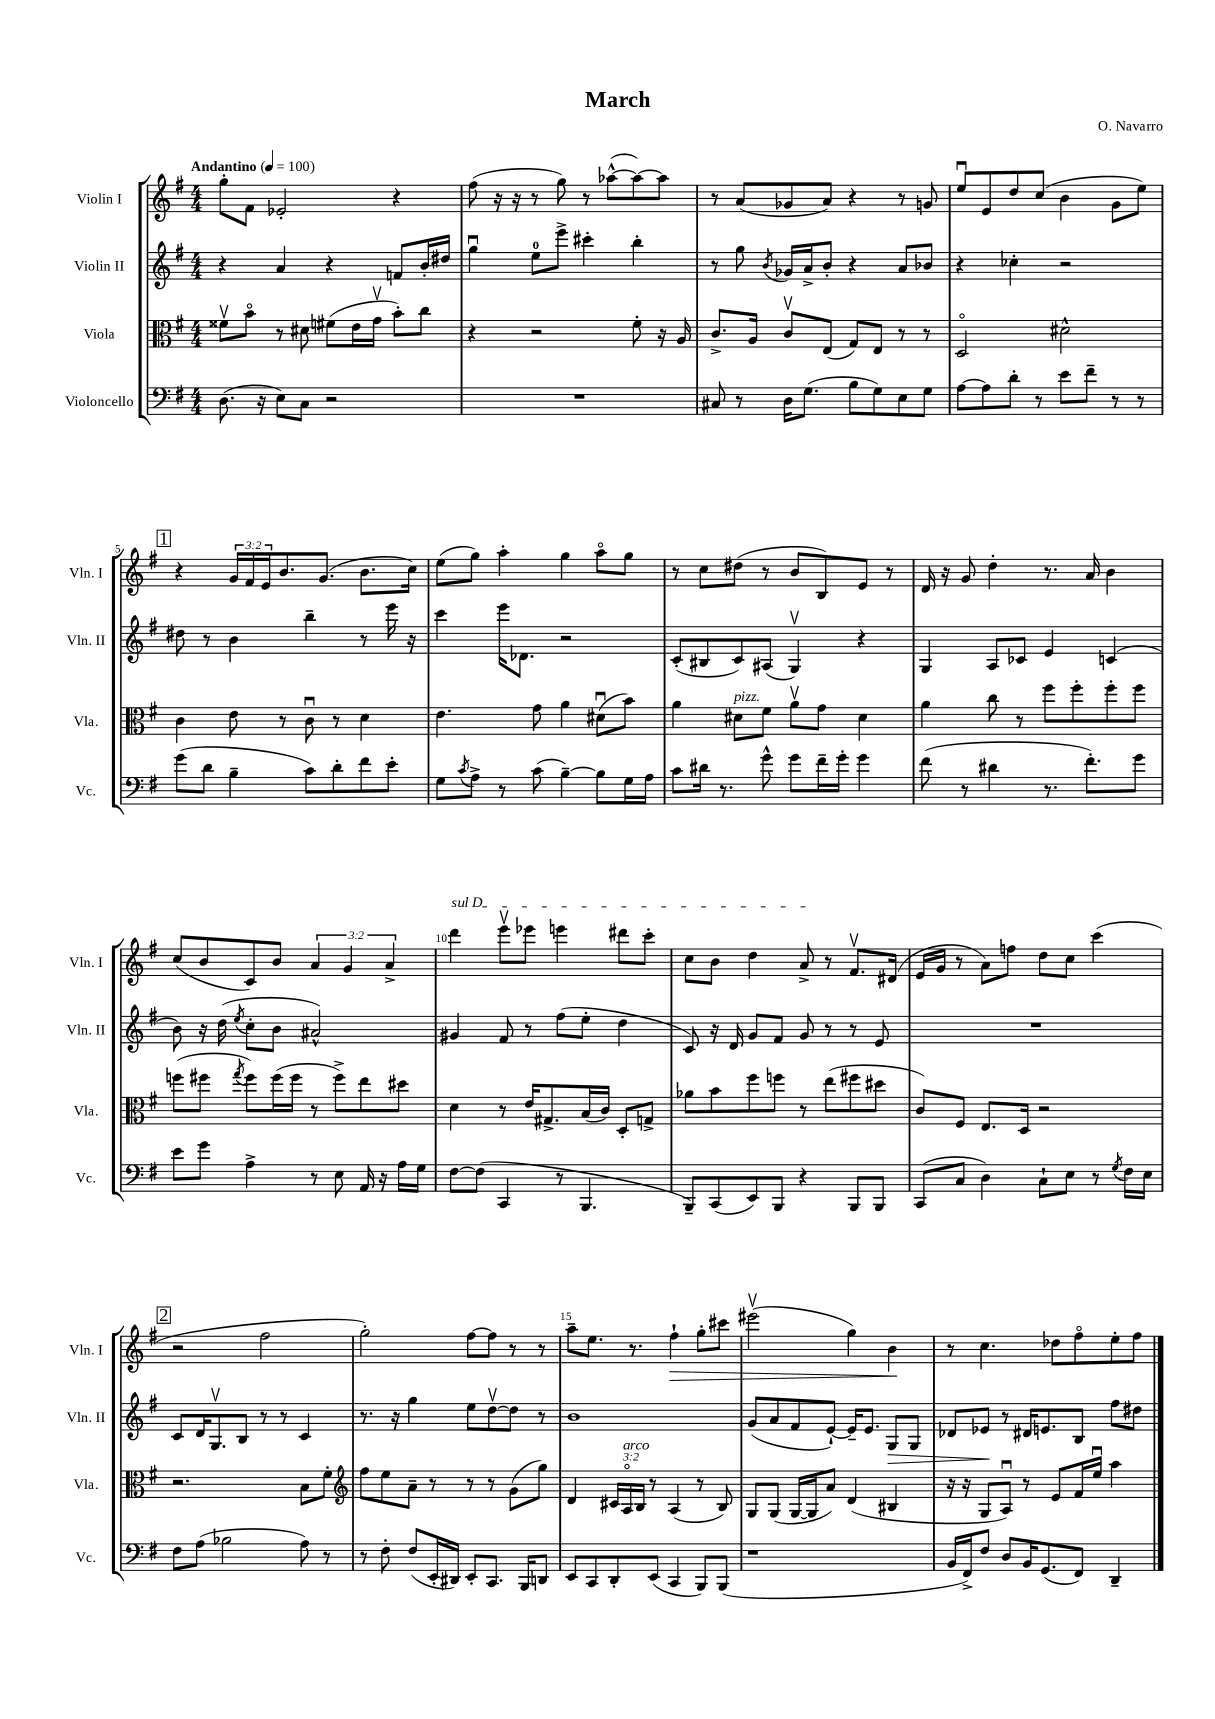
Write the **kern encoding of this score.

**kern	**kern	**kern	**kern
*staff4	*staff3	*staff2	*staff1
*clefF4	*clefC3	*clefG2	*clefG2
*k[f#]	*k[f#]	*k[f#]	*k[f#]
*M4/4	*M4/4	*M4/4	*M4/4
*MM100	*MM100	*MM100	*MM100
(8.D	8f##v	4r	8gg'
.	8bo	.	8f#
16r	.	.	.
8E)	8r	4a	2e-'
8C	8d#	.	.
2r	(8f#	4r	.
.	16e	.	.
.	16gv	.	.
.	8b')	8f	4r
.	8cc	16b'	.
.	.	16dd#	.
=	=	=	=
1r	4r	4ggu	(8ff#
.	.	.	16r
.	.	.	16r
.	2r	8ee	8r
.	.	8eee^	8gg)
.	.	4ccc#'	8r
.	.	.	([8aa-^^
.	8f#'	4bb'	8aa-_)
.	16r	.	8aa-]
.	16A	.	.
=	=	=	=
8C#	8.c^	8r	8r
8r	.	8gg	(8a
.	16A	.	.
.	.	8qb	.
16D	8cv	16g-	8g-
(8.G	.	16a^	.
.	(8E	8b'	8a)
8B	8G)	4r	4r
8G)	8E	.	.
8E	8r	8a	8r
8G	8r	8b-	8g
=	=	=	=
[8A	2Do	4r	8eeu
8A]	.	.	8e
8d'	.	4cc-'	8dd
8r	.	.	(8cc
8e	2d#^^	2r	4b
8f#~	.	.	.
8r	.	.	8g
8r	.	.	8ee)
=	=	=	=
(8g	4c	8dd#	4r
8d	.	8r	.
4B~	8e	4b	24g
.	.	.	24f#
.	.	.	24e
.	8r	.	8.b
8c)	8cu	4bb~	.
.	.	.	(8.g
8d'	8r	.	.
8f#	4d	8r	8.b
8e'	.	16eee	.
.	.	16r	16cc)
=	=	=	=
8G	4.e	4ccc	(8ee
8qc	.	.	.
8A^	.	.	8gg)
8r	.	16eee	4aa'
.	.	8.d-	.
(8c	8g	.	.
[4B~)	4a	2r	4gg
8B]	(8d#u	.	8aao
16G	8b)	.	8gg
16A	.	.	.
=	=	=	=
8c	4a	(8c'	8r
16d#	.	8B#	8cc
8.r	.	.	.
.	8d#	8c)	(8dd#
8g^^	8f#	(8A#	8r
8g	8av	4Gv)	8b
16f#~	8g	.	8B)
16g'	.	.	.
4g	4d#	4r	8e
.	.	.	8r
=	=	=	=
(8f#	4a	4G	16d
.	.	.	16r
8r	.	.	8g
4d#	8cc	8A	4dd'
.	8r	8c-	.
8.r	8ff#	4e	8.r
.	8ff#'	.	.
8.f#')	.	.	16a
.	8ff#'	(4c	4b
8g	8ff#	.	.
=	=	=	=
8e	(8ff	8b)	(8cc
8g	8ff#	16r	8b
.	.	(16dd	.
.	8qgg	8qee	.
4A^	8ff#)	8cc'	8c)
.	(16ff#	8b	8b
.	16ff#	.	.
8r	8r	2a#^^)	6a
8E	8ff#^)	.	.
.	.	.	6g
16AA	8ee	.	.
16r	.	.	.
.	.	.	6a^
16A	8dd#	.	.
16G	.	.	.
=	=	=	=
[8F#	4d	4g#	4ddd
(8F#]	.	.	.
4CC	8r	8f#	8eeev
.	16e	8r	8eee-
.	8.G#^	.	.
8r	.	(8ff#	4eee
4.BBB	(16B	8ee'	.
.	16c)	.	.
.	8D'	4dd	8ddd#
.	8G^	.	8ccc'
=	=	=	=
8BBB~)	8a-	8c)	8cc
(8CC	8b	16r	8b
.	.	16d	.
8EE)	8ff#	8g	4dd
8BBB	8ff	8f#	.
4r	8r	8g	8a^
.	(8ee	8r	8r
8BBB	8ff#	8r	8.f#v
8BBB	8dd#	8e	.
.	.	.	(16d#
=	=	=	=
(8CC	8c)	1r	16e
.	.	.	16g
8C	8F#	.	8r
4D)	8.E	.	8a)
.	.	.	8ff
.	16D	.	.
8C`	2r	.	8dd
8E	.	.	8cc
8r	.	.	(4ccc
8qG	.	.	.
16F#	.	.	.
16E	.	.	.
=	=	=	=
8F#	2.r	8c	2r
(8A	.	16d	.
.	.	8.Gv	.
2B-	.	.	.
.	.	8B	.
.	.	8r	2ff#
.	.	8r	.
8A)	8B	4c	.
8r	8f#'	.	.
=	=	=	=
*	*clefG2	*	*
8r	8ff#	8.r	2gg')
8F#'	8ee	.	.
.	.	16r	.
(8F#	8a~	4gg	.
16EE'	8r	.	.
16DD#)	.	.	.
8EE'	8r	8ee	[8ff#
8.CC	8r	[8ddv	8ff#]
.	(8g	8dd]	8r
16BBB	.	.	.
8DD	8gg)	8r	8r
=	=	=	=
8EE	4d	1b	8aa~
8CC	.	.	8.ee
8DD'	24c#	.	.
.	24Ao	.	.
.	.	.	8.r
.	24B	.	.
(8EE	8r	.	.
4CC	(4A	.	4ff#`
8BBB)	8r	.	8gg'
(8BBB	8B)	.	8ccc#
=	=	=	=
1r	8G	(8g	(2eee#v
.	(8G	8a	.
.	[16G	8f#	.
.	16G]	.	.
.	8a)	[8e`)	.
.	(4d	16e~]	4gg)
.	.	8.e	.
.	4B#	8G	4b
.	.	8G	.
=	=	=	=
16BB	16r	8d-	8r
16FF#^)	16r	.	.
8F#	8G	8e-	4.cc
8D	8Au)	8r	.
16BB	8r	16d#	.
(8.GG	.	8.e	.
.	8e	.	8dd-
8FF#)	16f#	8B	8ff#o
.	16eeu	.	.
4DD~	4aa	8ff#	8ee'
.	.	8dd#	8ff#
==	==	==	==
*-	*-	*-	*-
